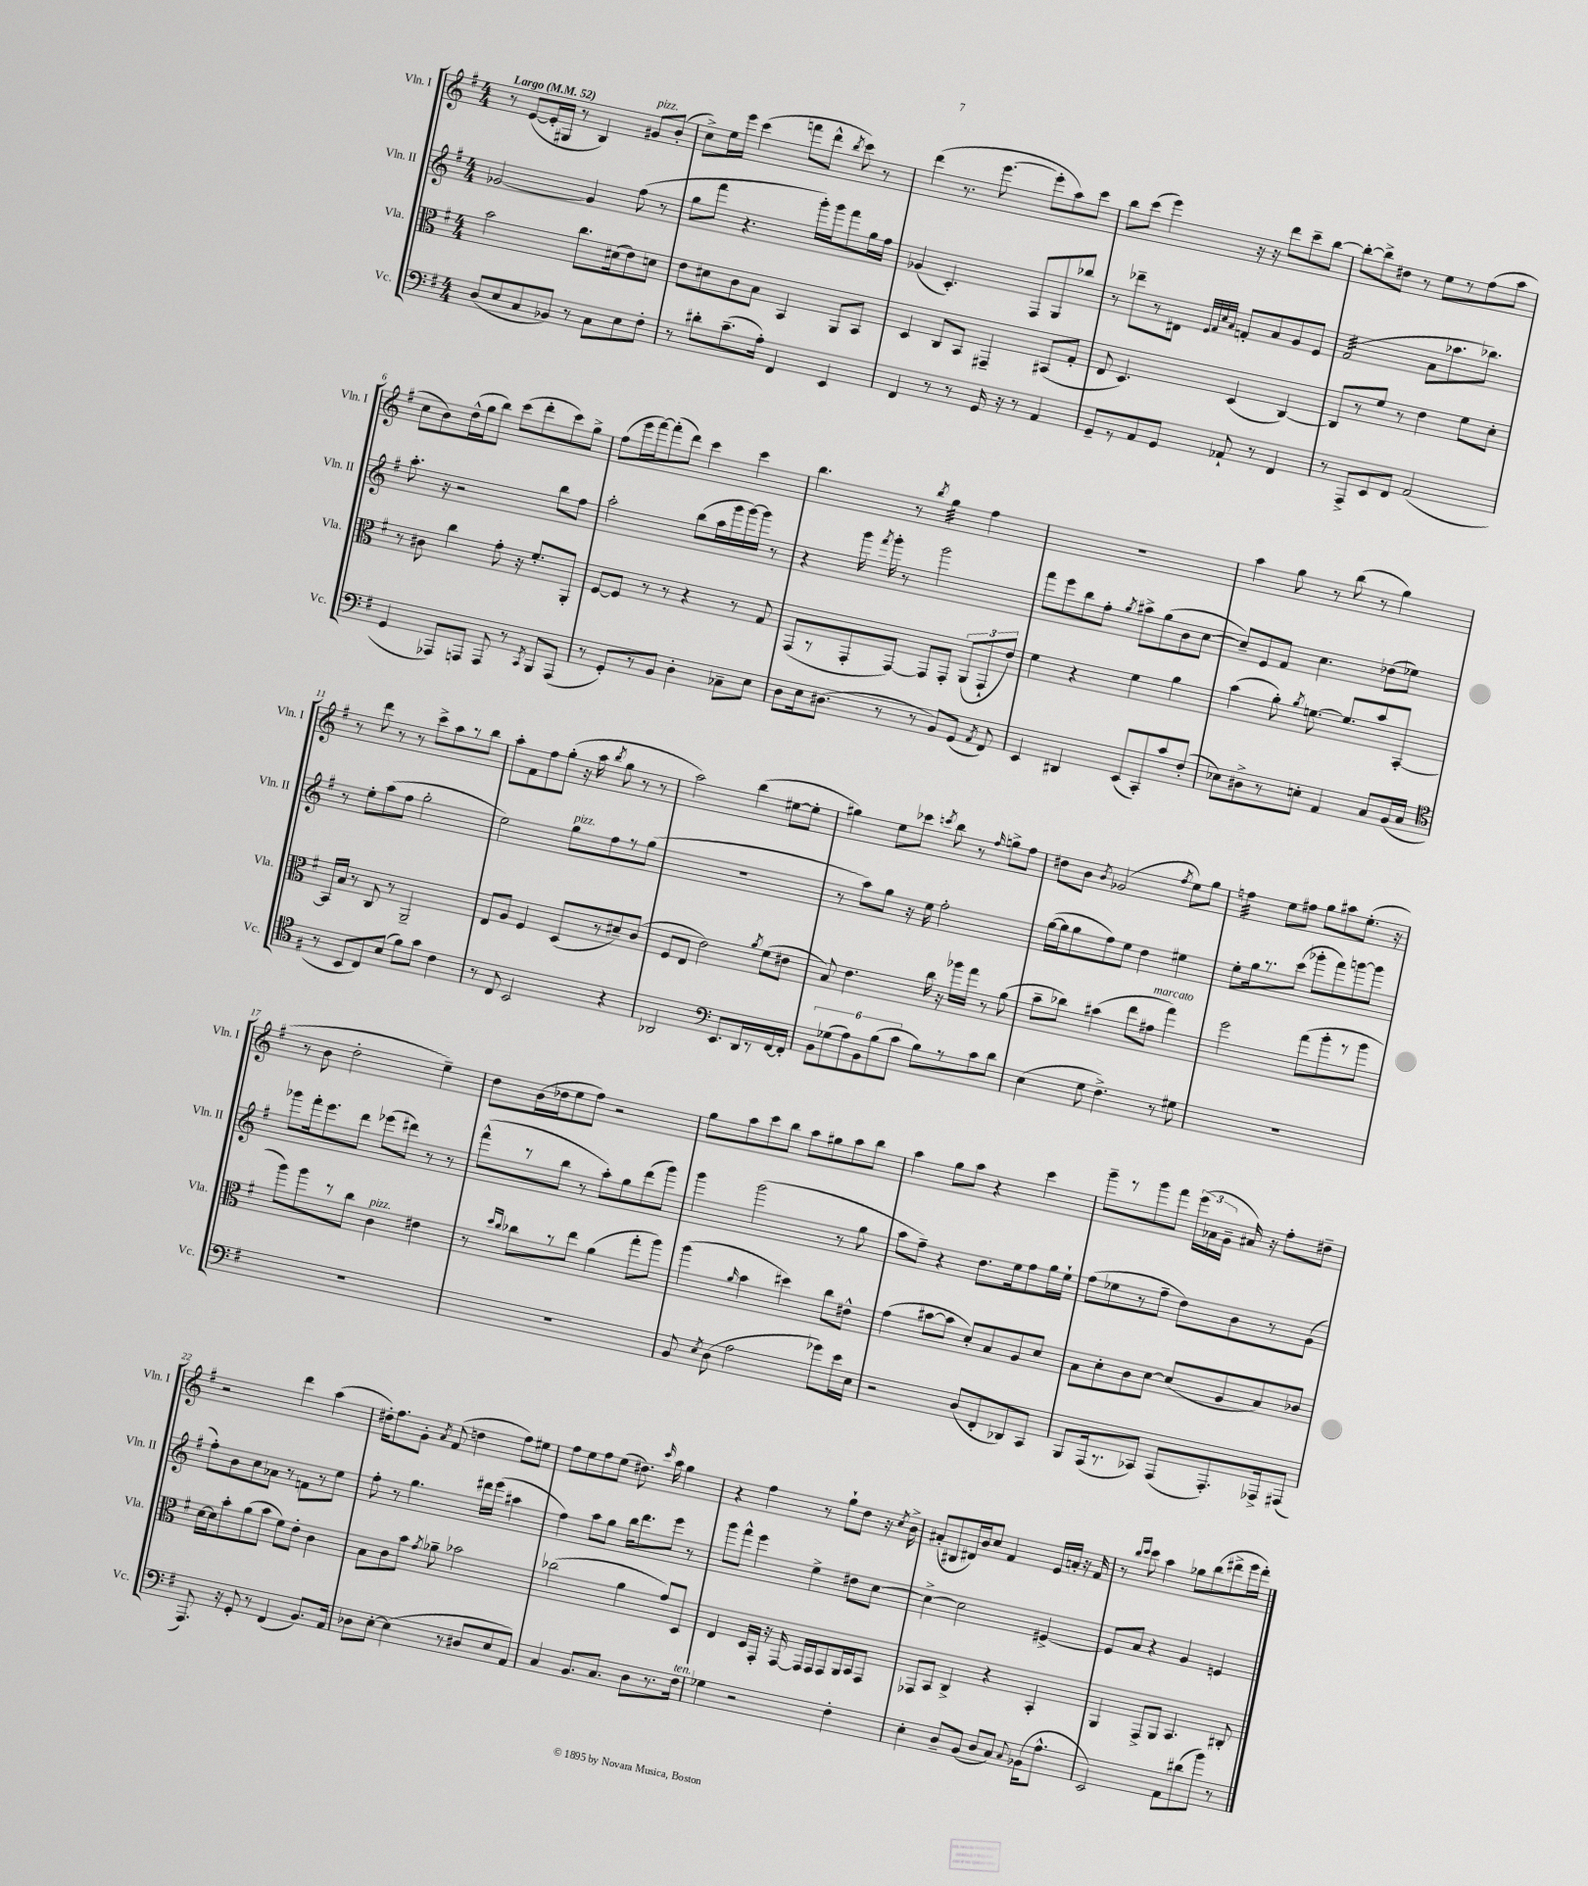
<<
\new StaffGroup <<
\new Staff = "s0" \with { instrumentName = "Vln. I" shortInstrumentName = "Vln. I" } {
    \clef treble \key g \major \numericTimeSignature \time 4/4 \tempo "Largo" 4 = 52
    \autoBeamOff r8 e'8[~( e'16-. gis16] r8 b4) gis'8[^\markup { \italic "pizz." } b'8]-.( |
    c''8[->) e''16 e'''16] c'''4( f'''8[ d'''8]-^ \acciaccatura { b''8 } c'''8) r8 |
    d'''4( r8. e'''8.~ e'''8[-. a''8) c'''8] |
    b''8[ c'''8]( e'''4) r16 r16 d'''8[ c'''8-- b''8]~ |
    b''8[~-. b''8-> dis''8] r8 e''8[ r8 fis''8( a''8] |
    c''8[ b'8) d''16-^( g''16 b''8]) c'''8[( d'''8-. c'''8) g''8]-> |
    fis''8[( e'''16 fis'''16~) fis'''8-.( d'''8]) c'''4 c'''4 |
    b''4. r8 \acciaccatura { b''8 } g''4:32 fis''4 |
    R1 |
    a''4 g''8 r8 b''8( r8 g''4) |
    r8 d'''8 r8 r8 c'''8[-> a''8 r8 b''8] |
    a''8[-. fis'8 fis''8 g''8]-.( r16 a''16 \acciaccatura { b''8 } g''8 r8 r8 |
    a''2) b''4( eis''8[~ eis''8]-. |
    gis''4) e''8[ ces'''8] \acciaccatura { c'''8 } b''8 r8 \grace { fis''16 } g''8[-> fis''8] |
    dis''8[ b'8] \acciaccatura { b'8 } ges'2( \acciaccatura { fis''8 } e''8[) g''8] |
    f''4:32 e''8[ fis''8] g''8[ ais''8 e''8.]-.( r16 |
    r8 b'8 d''2-. e''4--) |
    d''8[ b'16( des''16 e''8 fis''8]) r2 |
    g''8[ a''8 c'''8 b''8] a''8[ gis''8 a''8 b''8] |
    a''4 g''8[ a''8] r4 c'''4 |
    g'''8[-- r8 g'''8 fis'''8] \tuplet 3/2 { e'''16[( aes'16 g'16]-- } ais'16) r16 fis''8[-. dis''8]-- |
    r2 d'''4 a''4( |
    dis''16[-.) fis''8. g'8]-. \acciaccatura { a'8 } fis'8( d''4 fis''8[) eis''8] |
    fis''8[ e''8 fis''8 e''8]( dis''8.) \grace { c'''16 } a''16 g''4 |
    r4 fis''4 r8 g''8[-! d''8] r16 \acciaccatura { c''8 } b'16-> |
    ais'8[-.( bis8 dis'16) b'16 c''8] fis'4 e'16[ a'16]-. r16 fis'16 |
    r8 \grace { b''16[ c'''16] } c'''8 a''4 ges''8[ b''8( dis'''8-> e'''16 dis'''16]-.) \bar "|." |
}
\new Staff = "s1" \with { instrumentName = "Vln. II" shortInstrumentName = "Vln. II" } {
    \clef treble \key g \major \numericTimeSignature \time 4/4
    \autoBeamOff ges'2~ ges'4 fis''8( r8 |
    g''8[ fis'''8] r4. g'''16[-.) g'''16 fis'''8 g''16 fis''16] |
    ges'4( c'4.-.) fis8[ g8 bes''8] |
    r8 des'''8[-- r8 dis'8] \grace { e'32[ fis'32 c''32 a'32] } f'8[-. a'8 g'8 e'8] |
    fis'2:32( a'8[ aes''8. bes''8.]) |
    a''8.-. r16 r2 b''8[ fis''8] |
    a''2-. b''8[( a''16 g'''16 g'''16~) g'''16] r8 |
    r4 g'''16 \acciaccatura { fis'''8 } g'''16-. r8 g'''2 |
    fis'''8[ e'''8 b''8 fis''8]-. \acciaccatura { g''8 } ais''8[-> g''8( b'8 c''8]~ |
    c''8[--) e'8 fis'8] c''4. des''8[( ees''8]) |
    r8 e''8[-. a''8( fis''8] g''2-. |
    e''2) g''8[^\markup { \italic "pizz." } fis''8 r8 g''8]( |
    R1 |
    r8 a''8[) g''8] r16 e''16 fis''2-. |
    g''16[~( g''16 g''8 fis''8) e''8] d''4 eis''4 |
    e''8[-. g''16 r8. c'''8]( ges'''8[-. fis'''8) g'''8~ g'''8] |
    ges'''8[ fis'''16-. e'''8. d'''8] ees'''8[( dis'''8]) r8 r8 |
    fis'''8[-^( r8 b''8] r8 a''8[-.) g''8 d'''8( g'''8]) |
    g'''4 g'''2( r8 g''8 |
    a''8[ fis''8]--) r4 d''8.[ e''16 fis''8 g''16 e''16]-! |
    fis''8[( ees''8 r8 fis''8]-- d''8[) b'8 r8 g'8]( |
    fis''8[-.) b'8 c''8 aes'8] r8 f'8[ r8 e''8] |
    fis''8-. r8 g''4. dis'''16[ e'''16]( ais''4 |
    fis''4) a''8[ g''8] b''16[ d'''8. e'''8] r8 |
    g'''8[ fis'''8]-^ e'''4 e''4-> dis''8[ c''8]~ |
    c''4~-> c''2 eis'4~-> |
    eis'8[ a'8] r4 g'4 e'4 \bar "|." |
}
\new Staff = "s2" \with { instrumentName = "Vla." shortInstrumentName = "Vla." } {
    \clef alto \key g \major \numericTimeSignature \time 4/4
    \autoBeamOff b'2 c''8.[ dis'16( e'8) d'8] |
    e'8[ dis'8 c'8 b8] b,4 a,8[ b,8] |
    d4 c8[ b,8] gis,4-- bis,8[( g8]-. |
    e8 d4.) d4( c4~) |
    c8[ r8 fis'8] r8 e'4 fis'8[ d'8]-. |
    r8 cis'8 c''4 g'8-. r16 fis'8.[-. a,8]-. |
    fis8[~ fis8] r8 r8 r4 r8 g8 |
    g,8[( r8 g,8-. g,8]~) g,8[ g,8]-. \tuplet 3/2 { a,8[( g,8-! e'8]) } |
    fis'4 r4 fis'4 a'4 |
    b'4( a'8-.) \acciaccatura { a'8 } f'8.~ f'8.[ b'8 b,8]~-. |
    b,16[ b16] r8 c8 r8 a,2-- |
    e8[ a8] fis4 d8[( r8 dis'8--) c'8]( |
    fis8[ e8] e'2) \acciaccatura { a'8 } fis'8[( eis'8] |
    b8) e'4. c''16 r16 aes''16[ g''16] r8 a'8( |
    b'8[-- ces''8]) bis'4( e''8[ gis'8]^\markup { \italic "marcato" } g''4) |
    fis''2 g''8[( a''8-. r8 a''8] |
    a''8[) a''8 r8 c''8] c'4^\markup { \italic "pizz." } eis'4 |
    r8 \grace { d''16[ c''16] } ces''8[ r8 e''8] a'4( g''8[-. a''8]) |
    a''4( \grace { a'16 } b'4 dis''4) c''8[ eis'8]-^ |
    g'4( bis'8[~ bis'8] d'8[-.) b8 a8 d'8] |
    b8[ d'8-. c'8 d'8]~ d'8[( a8 b8) ces'8] |
    d'16[~ d'16 b'8-. a'8( b'8] fis'8[) e'8]-. c'4 |
    b8[ c'8 b'8] \acciaccatura { g'8 } aes'8-- bes'2 |
    ces''2( a'4 g'8[) d8] |
    e4 d16[ g,16]-. r16 g,16~ g,16[ g,16 g,8 a,16 b,16 g,8] |
    ges,8[ b,8] c4-> r4 b,4-. |
    a,4 g,8[-> a,8] b,4. cis8-. \bar "|." |
}
\new Staff = "s3" \with { instrumentName = "Vc." shortInstrumentName = "Vc." } {
    \clef bass \key g \major \numericTimeSignature \time 4/4
    \autoBeamOff d8[( e8 c8 bes,8]) r8 c8[ e8 fis8]-. |
    r8 dis'8[-. c'8.--( a16]-.) fis,4 e,4 |
    fis,4 r8 r8 g,16 r16 r8 a,4 |
    g,8[-- r8 a,8 g,8] aes,8-! r8 fis,4 |
    r8 a,,8[-> e,8 fis,8] a,2( |
    g,4 aes,,8[) a,,8] a,,8 r8 \acciaccatura { c,8 } b,,8[ a,,8]( |
    r8 g,8[-.) r8 b,8] d4-. ces8[-- e8] |
    d8[ e16 dis8.]( r8 r8 b,8[) g,8]( \acciaccatura { a,8 } fis,8) |
    e,4 dis,4 e,8[( c,8-.) c'8 fis8]-.( |
    ees8[) dis8-> r8 e8]-. a,4 c8[ b,16( c16] |
    \clef tenor r8 b,8[ c8) b8]( fis'8[) g'8] c'4 |
    r8 c8 b,2 r4 |
    aes,2 \clef bass e,8.[ d,16 r8 fis,16~ fis,16]-. |
    \tuplet 6/4 { b,8[ ges8( a8) b,8 b8( c'8] } b8[) r8 c'8 d'8] |
    e4( g8 fis4.->) r8 gis8 |
    R1 |
    R1 |
    R1 |
    b,8 \acciaccatura { e8 } d8( a2 ges'8[) e'16 e16] |
    r2 d8[( fis,8-. des,8) c,8] |
    b,,8[ a,,16( r8. ces,8]) a,,8[( a,,8.-.) aes,,16-> ais,,8]( |
    a,,8.) r16 g,8-. r8 fis,4( b,8.[) a,16] |
    des8[ e8]~-. e4( r8 dis8[ e8 a,8]) |
    c4 b,8.[ c8.] d8[ r8. fis16]^\markup { \italic "ten." } |
    ges4 r2 fis4-. |
    e4-. d8[-- b,8]( d8[ c8]) \appoggiatura { c8 } bes,16[( a8.]-^ |
    e,2) a,8[ dis'8( b'8]) r8 \bar "|." |
}
>>
>>
